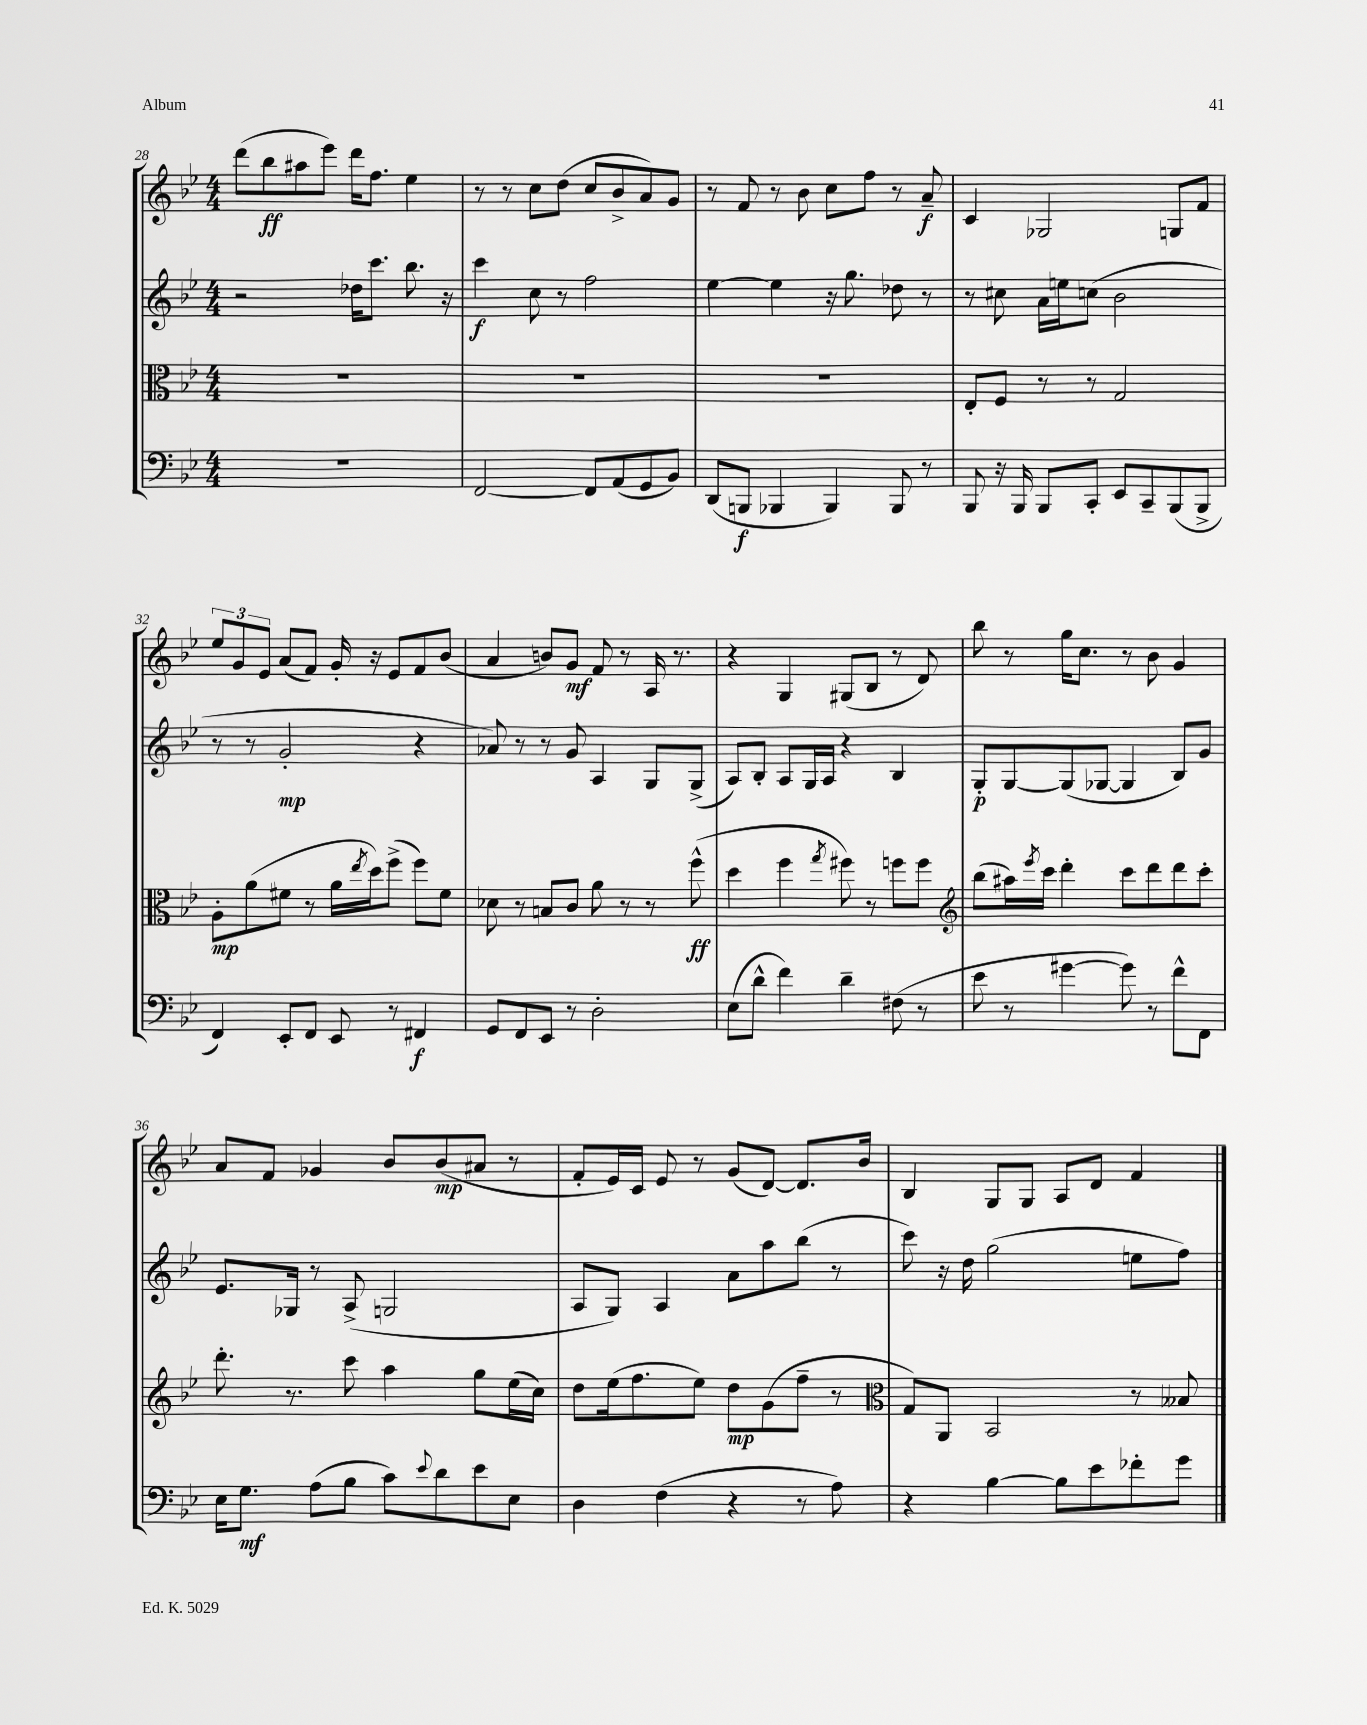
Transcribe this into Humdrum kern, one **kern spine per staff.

**kern	**dynam	**kern	**dynam	**kern	**dynam	**kern	**dynam
*part4	*part4	*part3	*part3	*part2	*part2	*part1	*part1
*staff4	*staff4	*staff3	*staff3	*staff2	*staff2	*staff1	*staff1
*clefF4	*	*clefC3	*	*clefG2	*	*clefG2	*
*k[b-e-]	*	*k[b-e-]	*	*k[b-e-]	*	*k[b-e-]	*
*M4/4	*	*M4/4	*	*M4/4	*	*M4/4	*
=28	=28	=28	=28	=28	=28	=28	=28
1r	.	1r	.	2r	.	(8ddd\L	.
.	.	.	.	.	.	8bb-\	ff
.	.	.	.	.	.	8aa#X\	.
.	.	.	.	.	.	8eee-\J)	.
.	.	.	.	16dd-X\KL	.	16ddd\KL	.
.	.	.	.	8.ccc\J	.	8.ff\J	.
.	.	.	.	8.bb-\	.	4ee-\	.
.	.	.	.	16r	.	.	.
=29	=29	=29	=29	=29	=29	=29	=29
[2FF/	.	1r	.	4ccc\	f	8r	.
.	.	.	.	.	.	8r	.
.	.	.	.	8cc\	.	8cc\L	.
.	.	.	.	8r	.	(8dd\J	.
8FF/L]	.	.	.	2ff\	.	8cc/L	.
(8AA/	.	.	.	.	.	8b-^/	.
8GG/	.	.	.	.	.	8a/)	.
8BB-/J)	.	.	.	.	.	8g/J	.
=30	=30	=30	=30	=30	=30	=30	=30
(8DD/L	.	1r	.	[4ee-\	.	8r	.
8BBBn/J	f	.	.	.	.	8f/	.
4BBB-X/	.	.	.	4ee-\]	.	8r	.
.	.	.	.	.	.	8b-\	.
4BBB-/)	.	.	.	16r	.	8cc\L	.
.	.	.	.	8.gg\	.	.	.
.	.	.	.	.	.	8ff\J	.
8BBB-/	.	.	.	8dd-X\	.	8r	.
8r	.	.	.	8r	.	8a~/	f
=31	=31	=31	=31	=31	=31	=31	=31
8BBB-/	.	8E-'/L	.	8r	.	4c/	.
16r	.	8F/J	.	8cc#X\	.	.	.
16BBB-/	.	.	.	.	.	.	.
8BBB-/L	.	8r	.	16a\LL	.	2G-X/	.
.	.	.	.	16een\J	.	.	.
8CC'/J	.	8r	.	(8ccn\J	.	.	.
8EE-/L	.	2G/	.	2b-\	.	.	.
8CC~/	.	.	.	.	.	.	.
(8BBB-/	.	.	.	.	.	8Gn/L	.
8BBB-^/J	.	.	.	.	.	8f/J	.
!!LO:LB:g=z
=32	=32	=32	=32	=32	=32	=32	=32
4FF/)	.	8A'\L	mp	8r	.	12ee-/L	.
.	.	.	.	.	.	12g/	.
.	.	(8a\	.	8r	.	.	.
.	.	.	.	.	.	12e-/J	.
8EE-'/L	.	8f#X\J	.	2g'/	mp	(8a/L	.
8FF/J	.	8r	.	.	.	8f/J)	.
8EE-/	.	16a\LL	.	.	.	16g'/	.
.	.	8qee-/	.	.	.	.	.
.	.	16dd\J)	.	.	.	16r	.
8r	.	(8ff^\J	.	.	.	8e-/L	.
4FF#X/	f	8ff\L)	.	4r	.	8f/	.
.	.	8f#\J	.	.	.	(8b-/J	.
=33	=33	=33	=33	=33	=33	=33	=33
8GG/L	.	8d-X\	.	8a-X/)	.	4a/	.
8FF/	.	8r	.	8r	.	.	.
8EE-/J	.	8Bn/L	.	8r	.	8bn/L)	.
8r	.	8c/J	.	8g/	.	8g/J	mf
2D'\	.	8a\	.	4A/	.	8f/	.
.	.	8r	.	.	.	8r	.
.	.	8r	.	8G/L	.	16A/	.
.	.	.	.	.	.	8.r	.
.	.	(8ff^^\	ff	(8G^/J	.	.	.
=34	=34	=34	=34	=34	=34	=34	=34
(8E-\L	.	4dd\	.	8A/L)	.	4r	.
8d^^\J	.	.	.	8B-'/J	.	.	.
4f\)	.	4ff\	.	8A/L	.	4G/	.
.	.	.	.	16G/L	.	.	.
.	.	.	.	16A/JJ	.	.	.
.	.	8qgg/	.	.	.	.	.
4d~\	.	8ff#X\)	.	4r	.	(8G#X/L	.
.	.	8r	.	.	.	8B-/J	.
(8F#X\	.	8ffn\L	.	4B-/	.	8r	.
8r	.	8ff\J	.	.	.	8d/)	.
=35	=35	=35	=35	=35	=35	=35	=35
*	*	*clefG2	*	*	*	*	*
8e-\	.	(8bb-\L	.	8G'/L	p	8bb-\	.
8r	.	16aa#X\L)	.	[8G/	.	8r	.
.	.	8qeee-/	.	.	.	.	.
.	.	16ccc\JJ	.	.	.	.	.
[4g#X\	.	4ddd'\	.	(8G/]	.	16gg\KL	.
.	.	.	.	.	.	8.cc\J	.
.	.	.	.	[8G-X/J	.	.	.
8g#\])	.	8ccc\L	.	4G-/]	.	8r	.
8r	.	8ddd\	.	.	.	8b-\	.
8f^^\L	.	8ddd\	.	8B-/L)	.	4g/	.
8FF\J	.	8ccc'\J	.	8g/J	.	.	.
!!LO:LB:g=z
=36	=36	=36	=36	=36	=36	=36	=36
16E-\KL	.	8.ddd'\	.	8.e-/L	.	8a/L	.
8.G\J	mf	.	.	.	.	.	.
.	.	.	.	.	.	8f/J	.
.	.	8.r	.	16G-X/Jk	.	.	.
(8A\L	.	.	.	8r	.	4g-X/	.
8B-\J	.	8ccc\	.	(8A^/	.	.	.
8c\L)	.	4aa\	.	2Gn/	.	8b-/L	.
8qqe-/	.	.	.	.	.	.	.
8d\	.	.	.	.	.	(8b-/	mp
8e-\	.	8gg\L	.	.	.	8a#X/J	.
8E-\J	.	(16ee-\L	.	.	.	8r	.
.	.	16cc\JJ)	.	.	.	.	.
=37	=37	=37	=37	=37	=37	=37	=37
4D\	.	8dd\L	.	8A/L	.	8f'/L	.
.	.	(16ee-\k	.	8G/J)	.	16e-/L)	.
.	.	8.ff\	.	.	.	16c/JJ	.
(4F\	.	.	.	4A/	.	8e-/	.
.	.	8ee-\J)	.	.	.	8r	.
4r	.	8dd\L	mp	8a\L	.	(8g/L	.
.	.	(8g\	.	8aa\	.	[8d/J)	.
8r	.	8ff~\J	.	(8bb-\J	.	8.d/L]	.
8A\)	.	8r	.	8r	.	.	.
.	.	.	.	.	.	16b-/Jk	.
=38	=38	=38	=38	=38	=38	=38	=38
*	*	*clefC3	*	*	*	*	*
4r	.	8G/L)	.	8ccc\)	.	4B-/	.
.	.	8AA/J	.	16r	.	.	.
.	.	.	.	16dd\	.	.	.
[4B-\	.	2BB-/	.	(2gg\	.	8G/L	.
.	.	.	.	.	.	8G/J	.
8B-\L]	.	.	.	.	.	8A/L	.
8e-\	.	.	.	.	.	8d/J	.
8f-X'\	.	8r	.	8een\L	.	4f/	.
8g\J	.	8B--X/	.	8ff\J)	.	.	.
==	==	==	==	==	==	==	==
*-	*-	*-	*-	*-	*-	*-	*-
